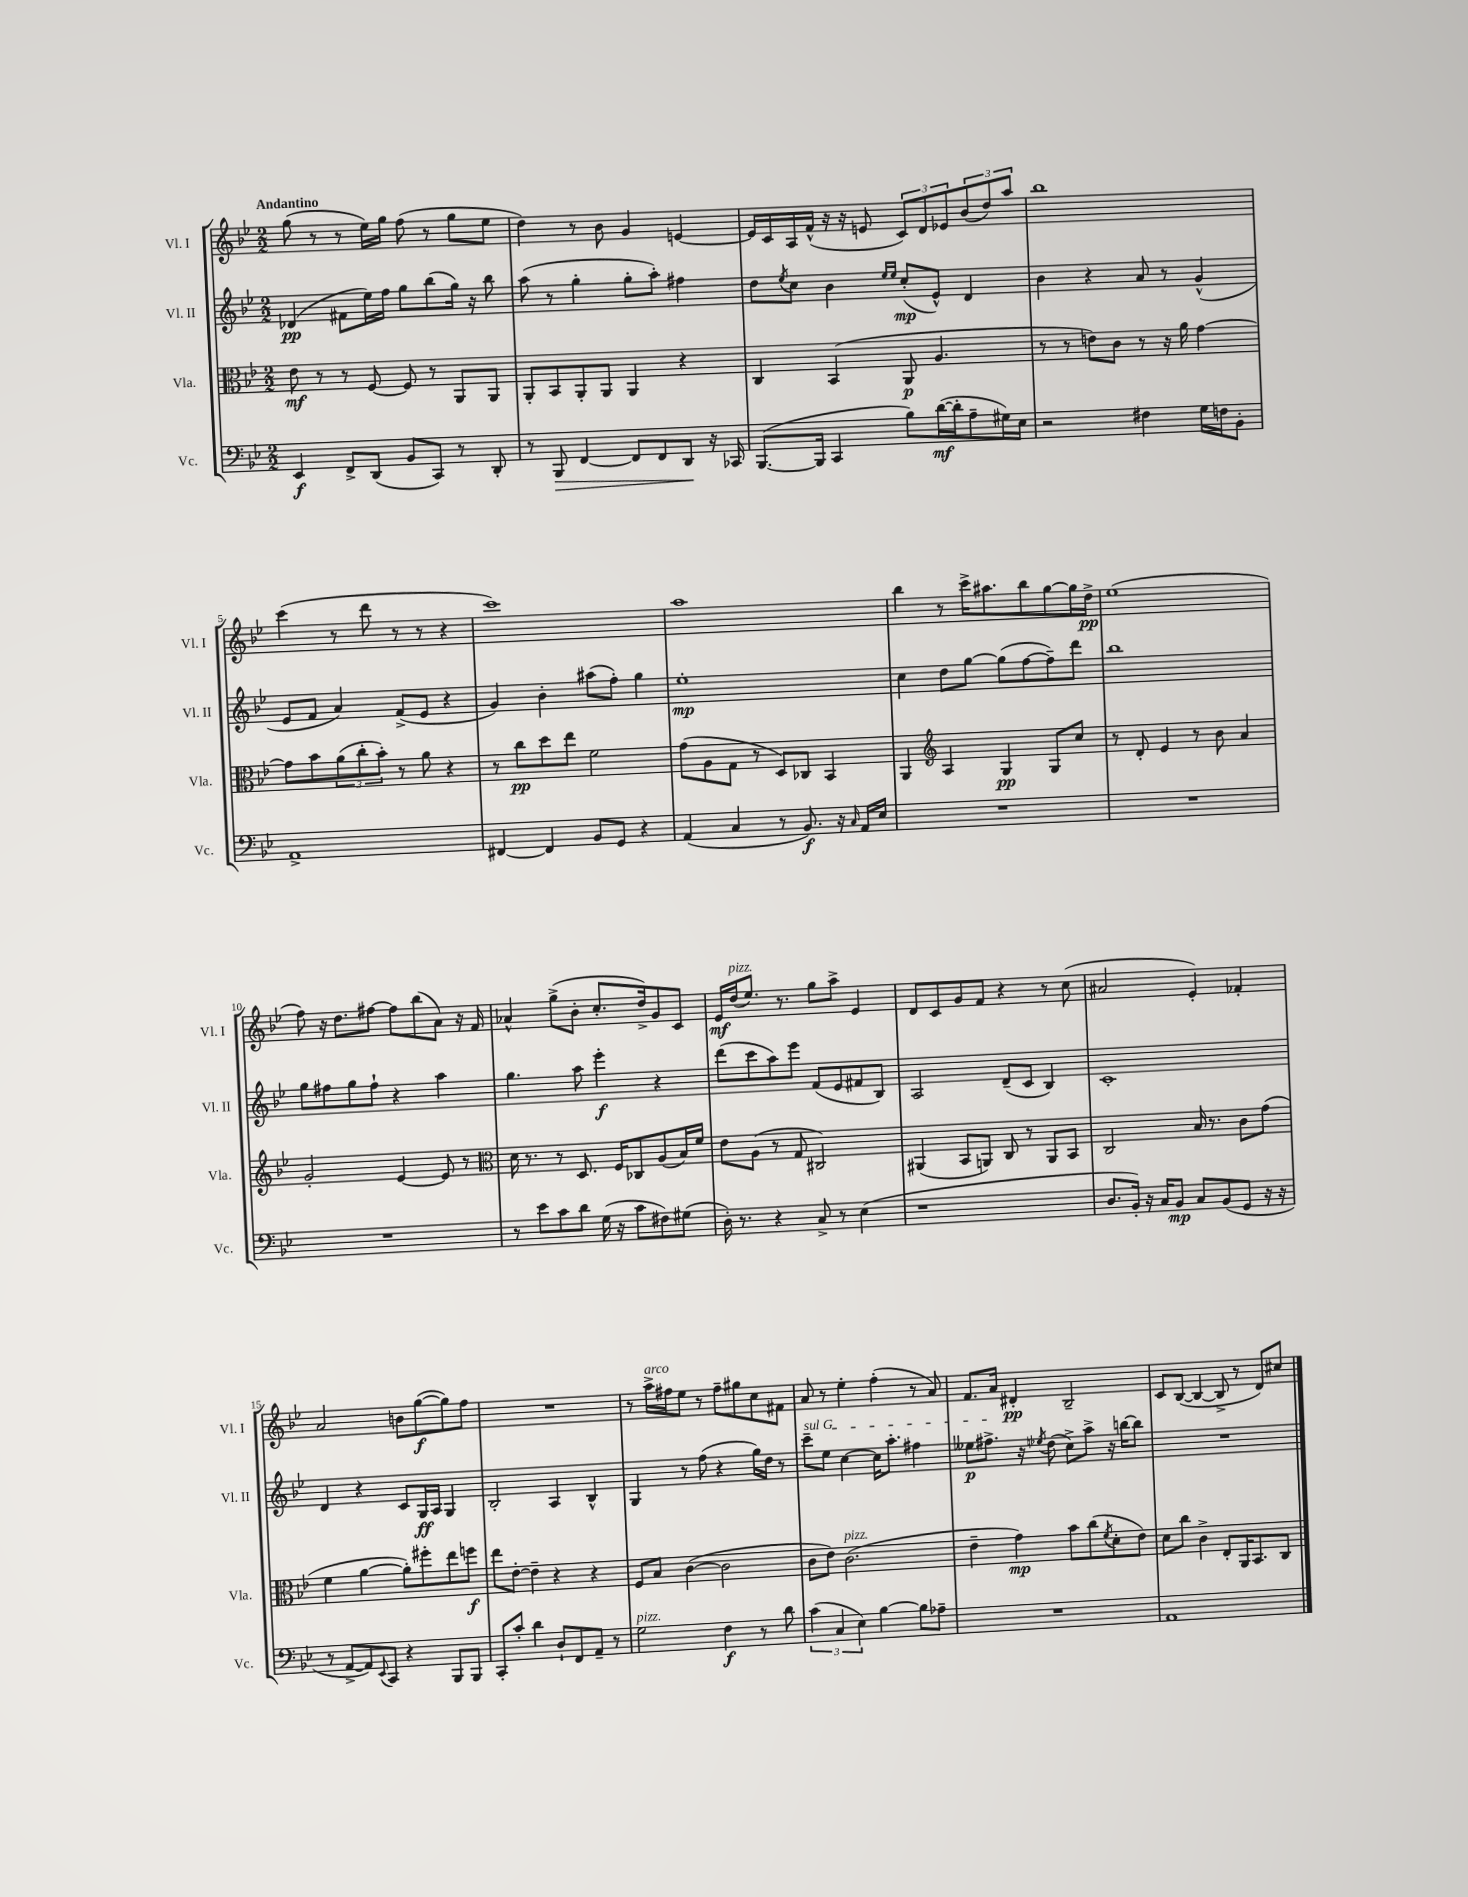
<<
\new StaffGroup <<
\new Staff = "s0" \with { instrumentName = "Vl. I" shortInstrumentName = "Vl. I" } {
    \clef treble \key bes \major \numericTimeSignature \time 2/2 \tempo "Andantino"
    g''8( r8 r8 ees''16) g''16 f''8( r8 g''8 ees''8 |
    d''4) r8 bes'8 g'4 e'4~ |
    e'16 c'16 a16 f'16-^( r16 r16 e'8 \tuplet 3/2 { c'8) d'8 ees'8 } \tuplet 3/2 { bes'8( d''8) a''8 } |
    bes''1 |
    c'''4( r8 d'''8 r8 r8 r4 |
    c'''1) |
    a''1 |
    bes''4 r8 c'''16-> ais''8. bes''8 g''8~ g''16 d''16->\pp |
    ees''1( |
    f''8) r16 d''8. fis''8~ fis''8 bes''8( a'8) r16 f'16 |
    aes'4-^ g''8->( bes'8-. c''8.-. d''16->) g'8 c'8 |
    ees'16\mf d''16^\markup { \italic "pizz." }( ees''8.) r8. g''8 a''8-> ees'4 |
    d'8 c'8 g'8 f'8 r4 r8 c''8( |
    ais'2 ees'4-.) fes'4-. |
    a'2 b'8 g''8~\f( g''8) f''8 |
    R1 |
    r8 a''16->^\markup { \italic "arco" } fis''16 ees''8 r8 fis''8-- gis''8 c''8 fis'8 |
    a'8 r8 ees''4-. f''4-.( r8 a'8) |
    f'8. a'16 dis'4-.\pp bes2-- |
    c'8 bes8~( bes4~ bes8-> r8 d'8) cis''8 \bar "|." |
}
\new Staff = "s1" \with { instrumentName = "Vl. II" shortInstrumentName = "Vl. II" } {
    \clef treble \key bes \major \numericTimeSignature \time 2/2
    des'4\pp( fis'8 ees''16) f''16 g''8 bes''8( g''16) r16 bes''8 |
    a''8( r8 g''4-. g''8-. a''8-.) fis''4 |
    d''8 \acciaccatura { ees''8 } c''8 bes'4 \grace { ees''16 ees''16 } c''8-.\mp( ees'8-^) d'4 |
    bes'4 r4 a'8 r8 g'4-^( |
    ees'8 f'8 a'4) f'8->( ees'8 r4 |
    g'4) bes'4-. ais''8( f''8-.) g''4 |
    ees''1-.\mp |
    c''4 d''8 g''8~ g''8( f''8~ f''8--) d'''8 |
    bes''1 |
    g''8 fis''8 g''8 fis''8-! r4 a''4 |
    g''4. a''8 ees'''4-.\f r4 |
    d'''8( c'''8 a''8) ees'''8 f'8( ees'8 fis'8 bes8) |
    a2 d'8--( c'8 bes4) |
    c'1-. |
    d'4 r4 c'8 g16\ff a16 g4 |
    bes2-. a4 bes4-^ |
    g4 r8 f''8( r4 g''16) d''16 r8 |
    \once \override TextSpanner.bound-details.left.text = \markup { \italic "sul G" } c'''8--\startTextSpan ees''8 c''4~ c''16 a''8.-. fis''4 |
    eeses''8\p fis''8.->\stopTextSpan r16 \acciaccatura { ees''8 } d''8( c''8->) a''8-> r16 b''16~ b''8 |
    R1 \bar "|." |
}
\new Staff = "s2" \with { instrumentName = "Vla." shortInstrumentName = "Vla." } {
    \clef alto \key bes \major \numericTimeSignature \time 2/2
    ees'8\mf r8 r8 f8~ f8 r8 a,8 a,8 |
    a,8-. bes,8 a,8-. a,8 a,4 r4 |
    c4 bes,4( a,8\p a4. |
    r8 r8 e'8) c'8 r8 r16 a'16 g'4~ |
    g'8 bes'8 \tuplet 3/2 { a'8( c''8-. bes'8-.) } r8 a'8 r4 |
    r8 c''8\pp d''8 ees''8 f'2 |
    g'8( a8 g8 r8 d8) ces8 bes,4 |
    a,4 \clef treble a4 g4\pp g8 c''8 |
    r8 d'8-. ees'4 r8 bes'8 a'4 |
    g'2-. ees'4~ ees'8 r8 |
    \clef alto d'16 r8. r8 d8. f16 ces8 a8( bes16) f'16 |
    ees'8 a8( r8 g8 cis2) |
    ais,4( bes,8 a,8) c8 r8 a,8 bes,8 |
    c2 bes16 r8. c'8 g'8( |
    f'4 a'4~ a'8-.) fis''8-. ees''8 f''8\f |
    ees''8 ees'8~-. ees'4-- r4 r4 |
    f8 bes8 c'4~( c'2 |
    c'8 ees'8) c'2.^\markup { \italic "pizz." }( |
    ees'4-- g'4\mp) bes'8 c''8( \acciaccatura { f'8 } d'8-. ees'8) |
    d'8 c''8 c'4-> ees8-. a,16 bes,8. c8 \bar "|." |
}
\new Staff = "s3" \with { instrumentName = "Vc." shortInstrumentName = "Vc." } {
    \clef bass \key bes \major \numericTimeSignature \time 2/2
    ees,4\f f,8-> d,8( bes,8 c,8) r8 d,8-. |
    r8 bes,,8\> f,4~ f,8 f,8 d,8\! r16 ces,16 |
    bes,,8.~( bes,,16 c,4 bes8) d'16~\mf( d'16-. a8-- gis16) ees16 |
    r2 fis4 g16 f16 bes,8-. |
    a,1-> |
    fis,4~ fis,4 bes,8 g,8 r4 |
    a,4( c4 r8 bes,8.\f) r16 \grace { c16 } a,16 ees16 |
    R1 |
    R1 |
    R1 |
    r8 ees'8 c'8 d'8 g16( r16 c'8 fis8) gis8( |
    d16-.) r8. r4 c8-> r8 ees4( |
    r1 |
    d8. bes,16-.) r16 c16 bes,8\mp c8 bes,8( g,8 r16 r16 |
    r8 a,8~-> a,8) \appoggiatura { ees,8 } c,8 r4 bes,,8 bes,,8 |
    c,8-. c'8-. d'4 d8-! f,8 a,8-- r8 |
    g2^\markup { \italic "pizz." } f4\f r8 d'8 |
    \tuplet 3/2 { c'4( c4 ees4) } bes4~ bes8 aes8-- |
    R1 |
    a,1 \bar "|." |
}
>>
>>
